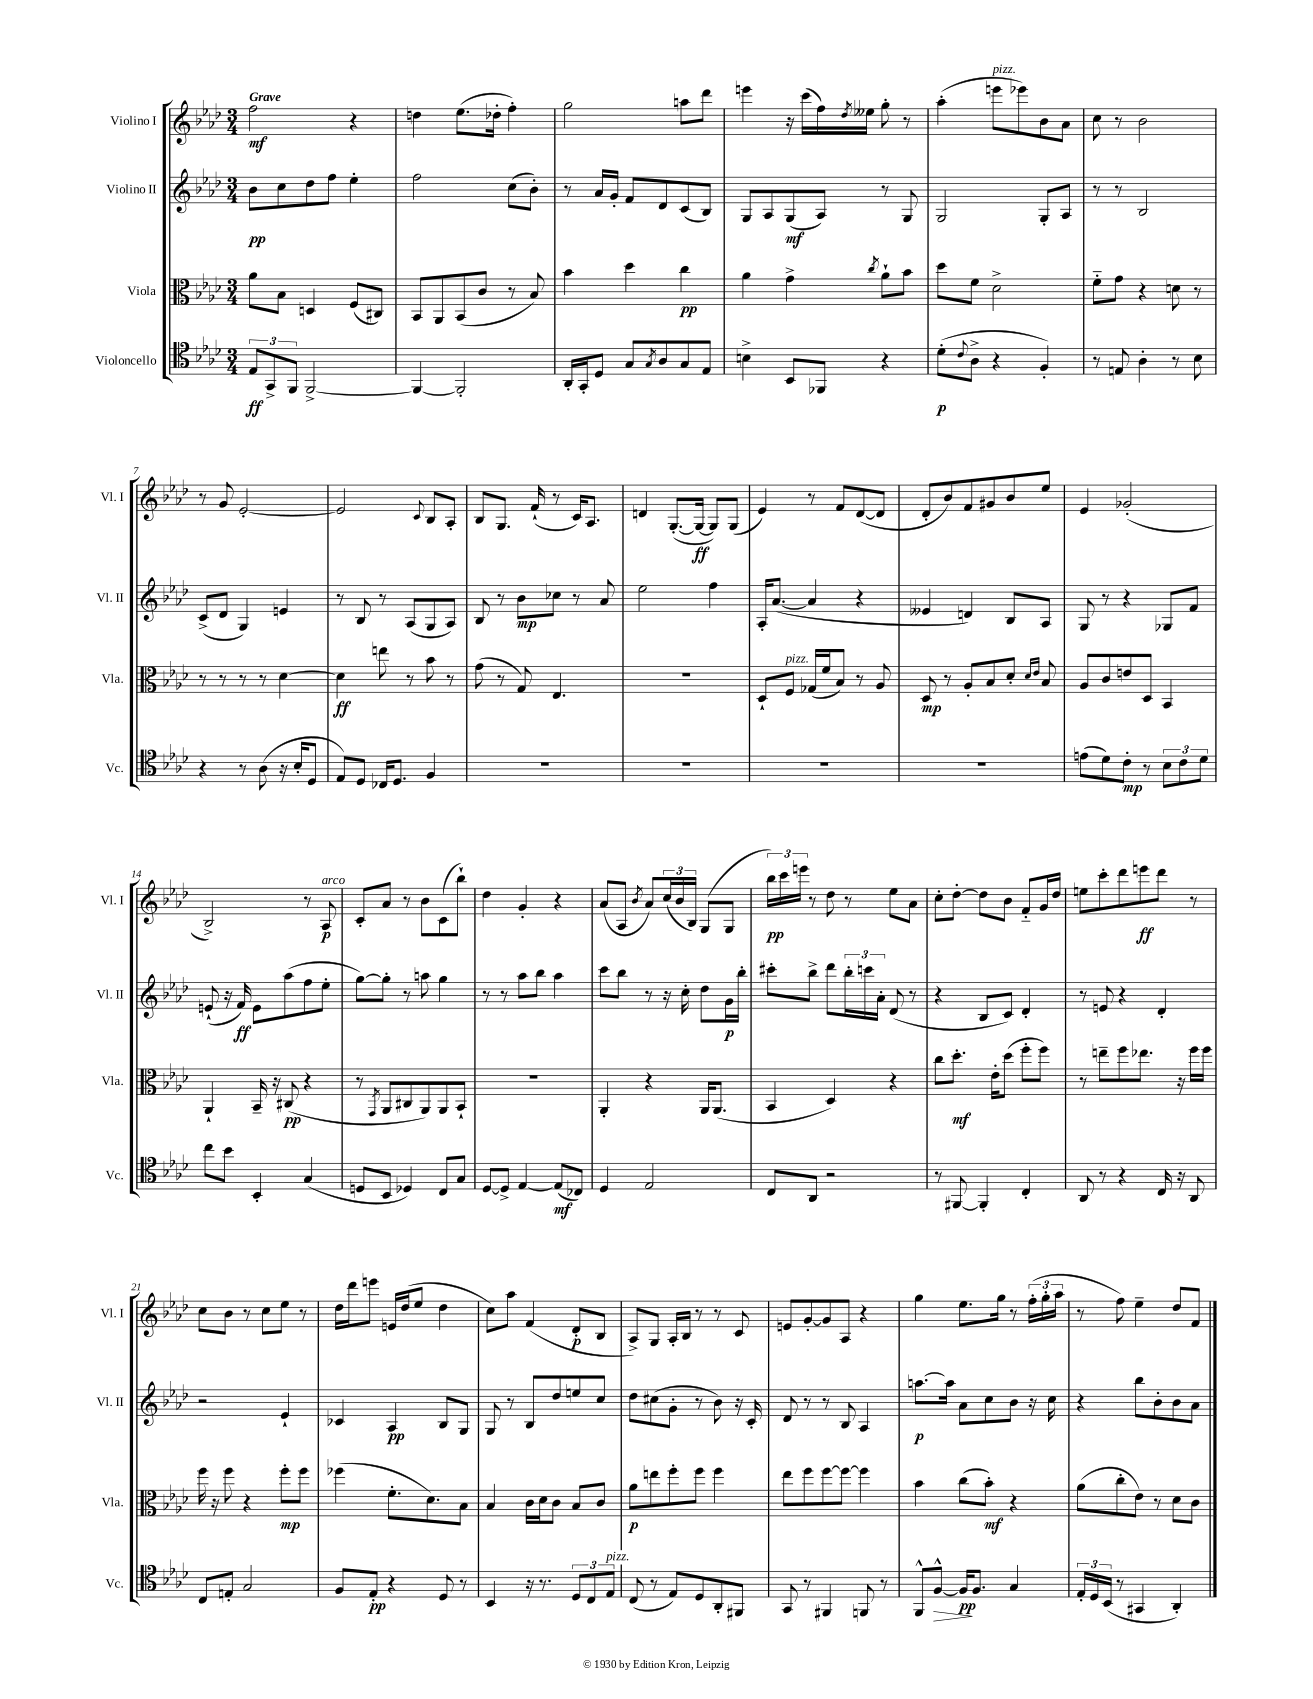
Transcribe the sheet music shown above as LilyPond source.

<<
\new StaffGroup <<
\new Staff = "s0" \with { instrumentName = "Violino I" shortInstrumentName = "Vl. I" } {
    \clef treble \key aes \major \numericTimeSignature \time 3/4 \tempo "Grave"
    f''2\mf r4 |
    d''4 ees''8.( des''16-. f''4-.) |
    g''2 a''8 des'''8 |
    e'''4 r16 c'''16( f''16) \acciaccatura { des''8 } eeses''16 g''8-. r8 |
    aes''4-.( e'''8^\markup { \italic "pizz." } ees'''8) bes'8 aes'8 |
    c''8 r8 bes'2 |
    r8 g'8 ees'2~-. |
    ees'2 \appoggiatura { c'8 } bes8 aes8-. |
    bes8 g8. f'16-!( r8 c'16) aes8. |
    d'4 g8.~-.( g16~\ff g8) g8( |
    ees'4) r8 f'8 des'8~( des'8 |
    des'8-. bes'8) f'8 gis'8 bes'8 ees''8 |
    ees'4 ges'2-.( |
    bes2->) r8 aes8\p^\markup { \italic "arco" } |
    c'8-. aes'8 r8 bes'8 c'8( bes''8-!) |
    des''4 g'4-. r4 |
    aes'8( aes8 \acciaccatura { bes'8 } aes'8) \tuplet 3/2 { c''16( bes'16 bes16) } g8( g8 |
    \tuplet 3/2 { bes''16\pp) c'''16 e'''16 } r8 des''8 r8 ees''8 aes'8 |
    c''8-. des''8~-. des''8 bes'8 f'8-_ g'16 des''16 |
    e''8 c'''8-. des'''8 e'''8\ff des'''8 r8 |
    c''8 bes'8 r8 c''8 ees''8 r8 |
    des''16 des'''16 e'''8 e'16 des''16( ees''8 des''4 |
    c''8) aes''8 f'4( des'8-.\p bes8 |
    aes8->) g8 aes16-. bes16 r8 r8 c'8 |
    e'8 g'8~-. g'8 aes8 r4 |
    g''4 ees''8. g''16 r8 \tuplet 3/2 { f''16-.( g''16-. aes''16 } |
    r8 f''8) ees''4-- des''8 f'8 \bar "|." |
}
\new Staff = "s1" \with { instrumentName = "Violino II" shortInstrumentName = "Vl. II" } {
    \clef treble \key aes \major \numericTimeSignature \time 3/4
    bes'8\pp c''8 des''8 f''8 ees''4-. |
    f''2 c''8( bes'8-.) |
    r8 aes'16 g'16-. f'8 des'8 c'8( bes8) |
    g8 aes8 g8\mf( aes8) r8 g8 |
    g2 g8-. aes8 |
    r8 r8 bes2 |
    c'8->( des'8 g4) e'4 |
    r8 bes8 r8 aes8( g8 aes8) |
    bes8 r8 bes'8\mp ces''8 r8 aes'8 |
    ees''2 f''4 |
    aes16-. aes'8.~( aes'4 r4 |
    eeses'4 d'4) bes8 aes8 |
    g8 r8 r4 ges8 f'8 |
    e'8-!( r16 f'16\ff) e'8 aes''8( f''8 ees''8-. |
    g''8~) g''8-. r8 a''8 g''4 |
    r8 r8 aes''8 bes''8 aes''4 |
    c'''8 bes''8 r8 r16 c''16-. des''8 g'16\p bes''16-. |
    cis'''8-. bes''8-> des'''8 \tuplet 3/2 { bes''16-. c'''16 aes'16-. } des'8( r8 |
    r4 bes8 c'8) des'4-. |
    r8 e'8 r4 des'4-. |
    r2 ees'4-! |
    ces'4 aes4\pp bes8 g8 |
    g8 r8 bes8 des''8 e''8 c''8 |
    des''8 cis''8( g'8-. r8 bes'8) r16 c'16-. |
    des'8 r8 r8 bes8 aes4 |
    a''8.~\p a''16 aes'8 c''8 bes'8 r16 c''16 |
    r4 bes''8 bes'8-. bes'8 aes'8 \bar "|." |
}
\new Staff = "s2" \with { instrumentName = "Viola" shortInstrumentName = "Vla." } {
    \clef alto \key aes \major \numericTimeSignature \time 3/4
    aes'8 bes8 d4 f8( cis8) |
    bes,8 aes,8 bes,8( c'8 r8 bes8) |
    bes'4 des''4 c''4\pp |
    aes'4 g'4-> \acciaccatura { c''8 } aes'8-! bes'8 |
    des''8 f'8 des'2-> |
    f'8-_ g'8 r4 d'8 r8 |
    r8 r8 r8 r8 des'4~ |
    des'4\ff e''8 r8 bes'8 r8 |
    g'8( r8 g8) ees4. |
    R2. |
    des8-! f8^\markup { \italic "pizz." } ges16( f'16 bes8) r8 aes8 |
    des8\mp r8 aes8-. bes8 des'8-. \grace { des'16 ees'16 } bes8 |
    aes8 c'8 e'8 des8 bes,4 |
    aes,4-! bes,16-- r16 cis8\pp( r4 |
    r8 \acciaccatura { g,8 } aes,8 cis8 aes,8) aes,8 bes,8-! |
    R2. |
    aes,4-. r4 aes,16 aes,8.( |
    bes,4 des4) r4 |
    c''8 des''8.-.\mf ees'16-. des''8( f''8-. f''8) |
    r8 e''8-- f''8 ees''8. r16 f''16 f''16 |
    f''16 r16 f''8 r4 f''8-.\mp f''8 |
    fes''4( f'8.-. des'8.) bes8 |
    bes4 c'16 des'16 c'8 bes8 c'8 |
    aes'8\p e''8 f''8-. f''8 f''4 |
    ees''8 f''8 f''8~ f''8~ f''4 |
    bes'4 c''8( bes'8-.\mf) r4 |
    aes'8( c''8-. ees'8) r8 des'8 c'8 \bar "|." |
}
\new Staff = "s3" \with { instrumentName = "Violoncello" shortInstrumentName = "Vc." } {
    \clef tenor \key aes \major \numericTimeSignature \time 3/4
    \tuplet 3/2 { ees8\ff g,8-> f,8 } f,2~-> |
    f,4~ f,2-. |
    aes,16-. g,16-. des8 g8 \acciaccatura { g8 } aes8 g8 ees8 |
    b4-> bes,8 fes,8 r4 |
    des'8-.\p( \appoggiatura { c'8 } aes8-> r4 f4-.) |
    r8 e8 aes4-. r8 bes8 |
    r4 r8 aes8( r16 bes16-. des8 |
    ees8) des8 ces16 des8. f4 |
    R2. |
    R2. |
    R2. |
    R2. |
    e'8( des'8) c'8-.\mp r8 \tuplet 3/2 { bes8 c'8 des'8 } |
    c''8 bes'8 bes,4-. g4( |
    d8 bes,8 des4) c8 g8 |
    des8~ des8-> ees4~ ees8\mf( ces8) |
    des4 ees2 |
    c8 aes,8 r2 |
    r8 fis,8~ fis,4-. c4-. |
    aes,8 r8 r4 c16 r16 aes,8 |
    c8 e8-. g2 |
    f8 ees8-.\pp r4 des8 r8 |
    bes,4 r16 r8. \tuplet 3/2 { des8 c8 ees8^\markup { \italic "pizz." } } |
    c8( r8 ees8) des8 aes,8-. fis,8 |
    g,8 r8 fis,4 f,8 r8 |
    f,8-^ f8~-^\> f16\pp\! f8. g4 |
    \tuplet 3/2 { ees16-. des16 bes,16( } r8 gis,4 aes,4-.) \bar "|." |
}
>>
>>
